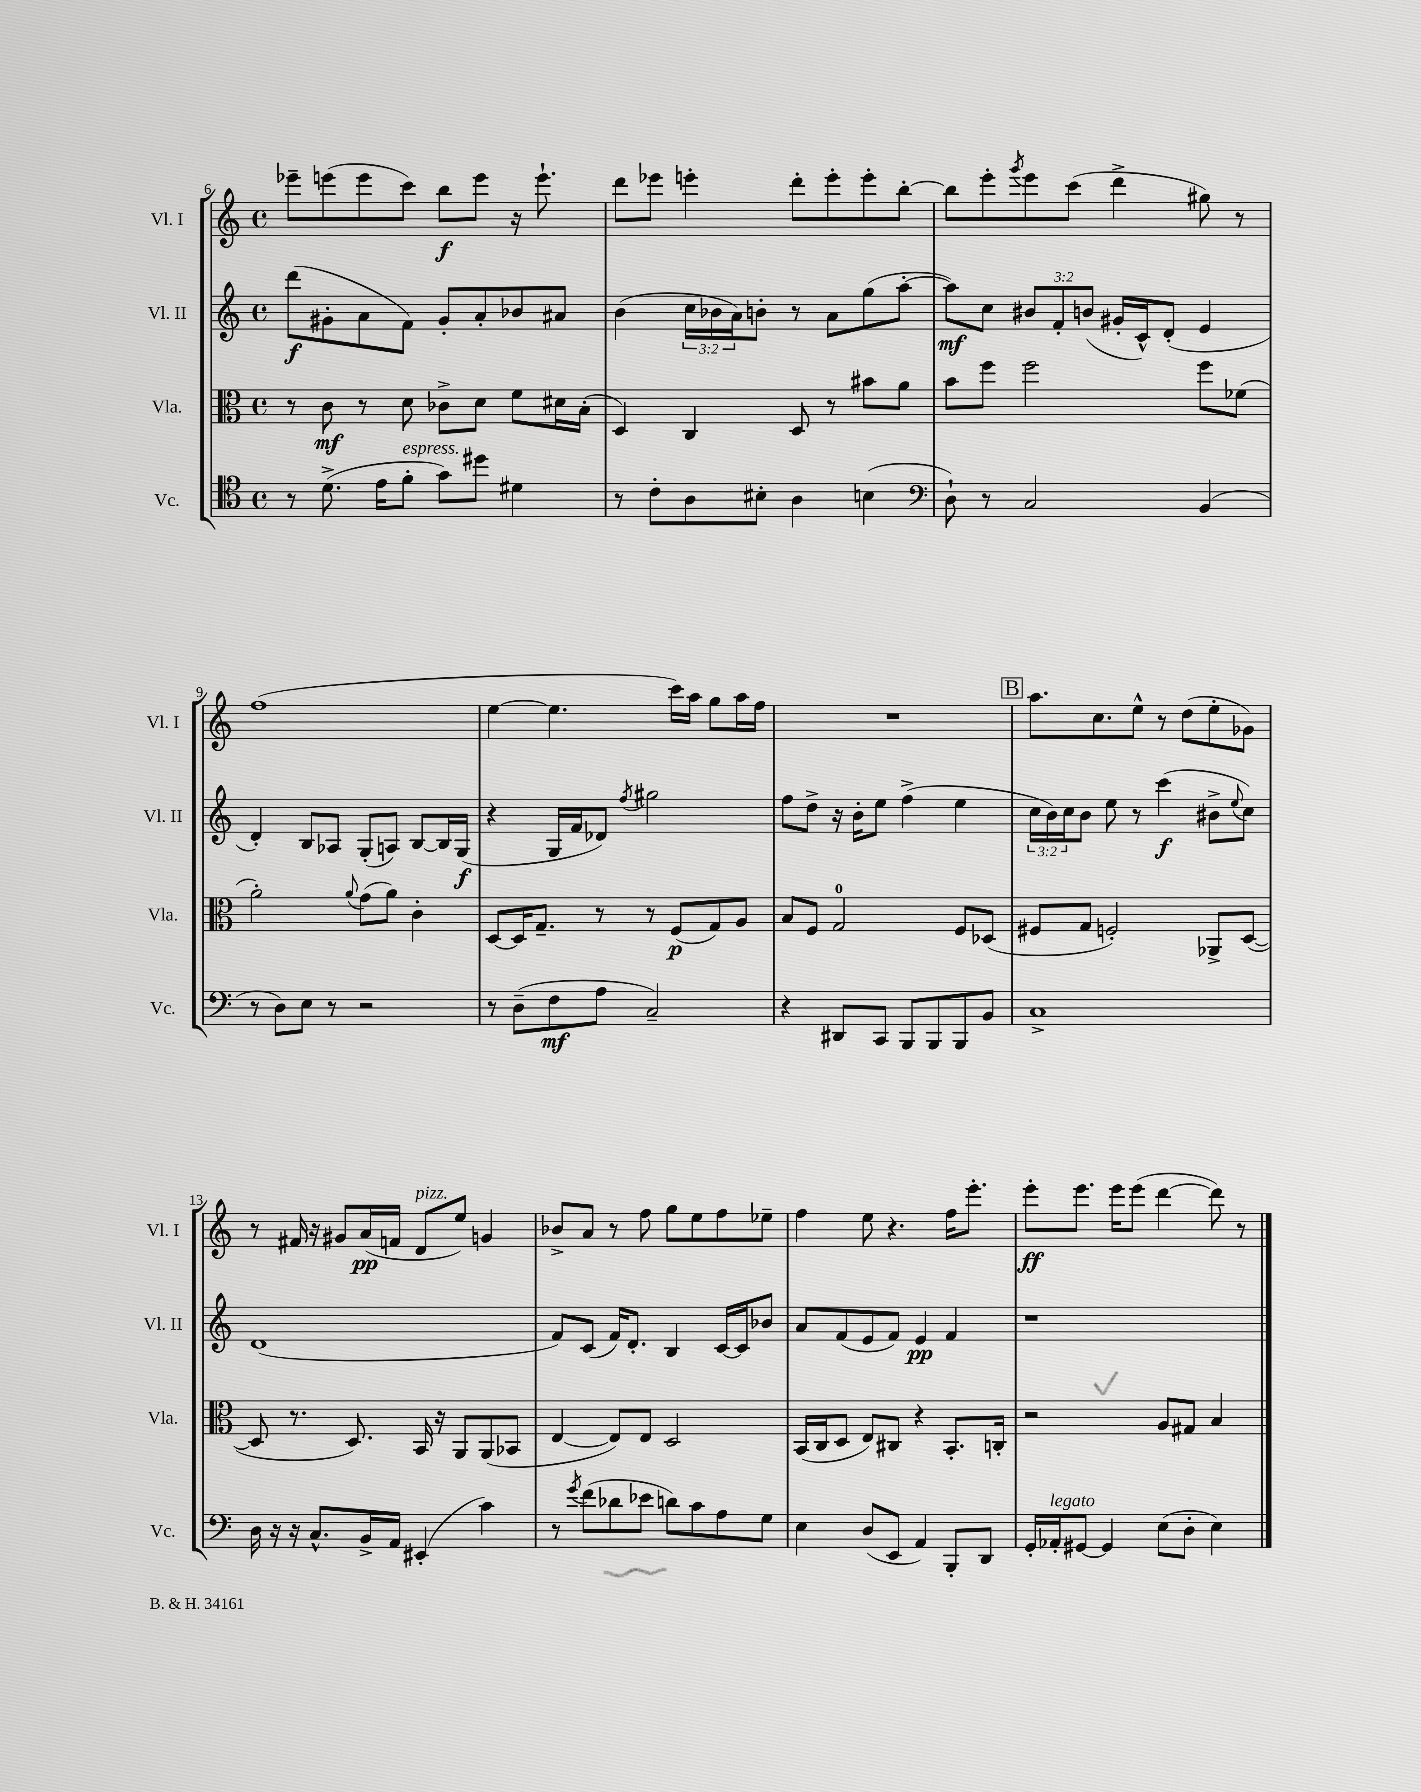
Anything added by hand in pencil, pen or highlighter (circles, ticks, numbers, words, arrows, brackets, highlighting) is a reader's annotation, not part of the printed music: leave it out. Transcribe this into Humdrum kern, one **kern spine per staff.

**kern	**kern	**kern	**kern
*staff4	*staff3	*staff2	*staff1
*clefC4	*clefC3	*clefG2	*clefG2
*k[]	*k[]	*k[]	*k[]
*M4/4	*M4/4	*M4/4	*M4/4
*met(c)	*met(c)	*met(c)	*met(c)
8r	8r	(8ddd	8eee-~
(8.d^	8c	8g#'	(8eee
.	8r	8a	8eee
16e	.	.	.
8f'	8d	8f)	8ccc)
8g)	8c-^	8g#'	8bb
8dd#	8d	8a'	8eee
4d#	8f	8b-	16r
.	.	.	8.eee`
.	16d#	8a#	.
.	(16B'	.	.
=	=	=	=
8r	4D)	(4b	8ddd
8c'	.	.	8eee-
8A	4C	24cc	4eee'
.	.	24b-	.
.	.	24a)	.
8B#'	.	8b'	.
4A	8D	8r	8ddd'
.	8r	8a	8eee'
(4B	8b#	(8gg	8eee'
.	8a	[8aa'	[8bb'
=	=	=	=
*clefF4	*	*	*
8D`)	8b	8aa])	8bb]
8r	8ff	8cc	8eee'
.	.	.	8qggg
2C	2ff	12b#	8eee
.	.	12f'	.
.	.	.	(8ccc
.	.	(12b	.
.	.	16g#'	4ddd^
.	.	16c^^)	.
.	.	(8d'	.
(4BB	8ff	4e	8gg#)
.	(8f-	.	8r
=	=	=	=
8r	2a')	4d')	(1ff
8D)	.	.	.
8E	.	8B	.
8r	.	8A-	.
.	8qqa	.	.
2r	(8g	(8G'	.
.	8a)	8A)	.
.	4c'	[8B	.
.	.	16B]	.
.	.	(16G	.
=	=	=	=
8r	[8D	4r	[4ee
(8D~	16D]	.	.
.	8.G~	.	.
8F	.	16G	4.ee]
.	.	16f	.
8A	8r	8d-)	.
.	.	8qff	.
2C~)	8r	2gg#	.
.	(8F	.	16ccc)
.	.	.	16aa
.	8G)	.	8gg
.	8A	.	16aa
.	.	.	16ff
=	=	=	=
4r	8B	8ff	1r
.	8F	8dd^	.
8DD#	2G	16r	.
.	.	16b'	.
8CC	.	8ee	.
8BBB	.	(4ff^	.
8BBB	.	.	.
8BBB	8F	4ee	.
8BB	(8D-	.	.
=	=	=	=
1C^	8F#	24cc	8.aa
.	.	24b)	.
.	.	24cc	.
.	8G	8b	.
.	.	.	8.cc
.	2F')	8ee	.
.	.	8r	8ee^^
.	.	(4ccc	8r
.	.	.	(8dd
.	8AA-^	8b#^	8ee'
.	.	8qqee	.
.	([8D	8cc)	8g-)
=	=	=	=
16D	8D]	(1d	8r
16r	.	.	.
16r	8.r	.	16f#
8.C^^	.	.	16r
.	.	.	8g#
.	8.D)	.	.
16BB^	.	.	(16a
16AA	.	.	16f
(4EE#'	16BB	.	8d
.	16r	.	.
.	8AA	.	8ee)
4c)	(8AA	.	4g
.	8BB-	.	.
=	=	=	=
8r	[4E	8f)	8b-^
8qg	.	.	.
(8f	.	(8c	8a
8d-	8E])	16f)	8r
.	.	8.d'	.
8e-	8E	.	8ff
8d)	2D	4B	8gg
8c	.	.	8ee
8A	.	[16c	8ff
.	.	16c]	.
8G	.	8b-	8ee-~
=	=	=	=
4E	(16BB	8a	4ff
.	16C	.	.
.	8D	(8f	.
(8D	8E)	8e	8ee
8EE	8C#	8f)	4.r
4AA)	4r	4e	.
8BBB'	8.BB'	4f	16ff
.	.	.	8.eee'
8DD	.	.	.
.	16C'	.	.
=	=	=	=
16GG'	2r	1r	8eee'
16AA-'	.	.	.
[8GG#	.	.	8.eee
4GG#]	.	.	.
.	.	.	16eee
.	.	.	(8eee
(8E	8A	.	[4ddd
8D'	8G#	.	.
4E)	4B	.	8ddd])
.	.	.	8r
==	==	==	==
*-	*-	*-	*-
